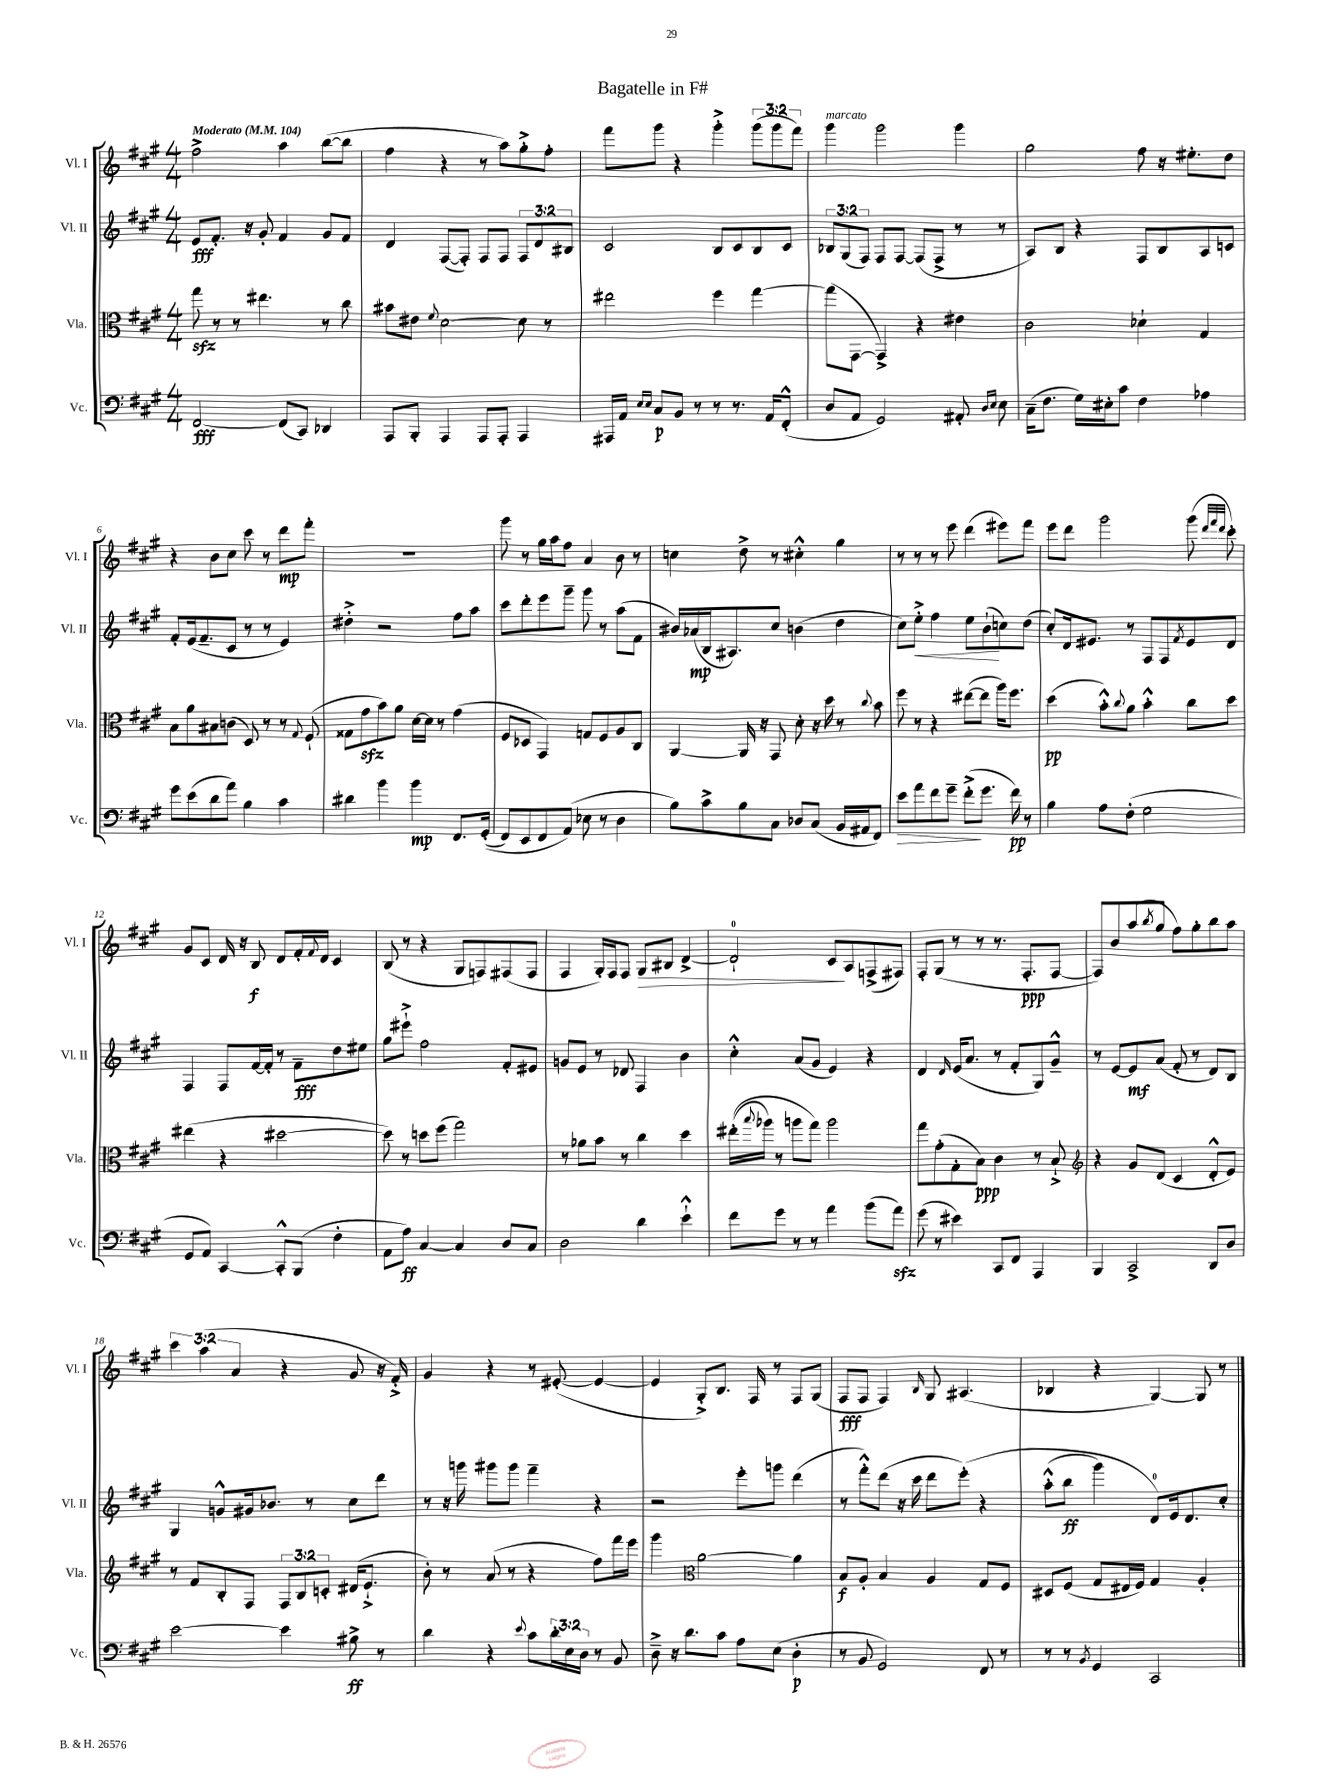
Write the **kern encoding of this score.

**kern	**dynam	**kern	**dynam	**kern	**dynam	**kern	**dynam
*part4	*part4	*part3	*part3	*part2	*part2	*part1	*part1
*staff4	*staff4	*staff3	*staff3	*staff2	*staff2	*staff1	*staff1
*I"Vc.	*	*I"Vla.	*	*I"Vl. II	*	*I"Vl. I	*
*I'Vc.	*	*I'Vla.	*	*I'Vl. II	*	*I'Vl. I	*
*clefF4	*	*clefC3	*	*clefG2	*	*clefG2	*
*k[f#c#g#]	*	*k[f#c#g#]	*	*k[f#c#g#]	*	*k[f#c#g#]	*
*M4/4	*	*M4/4	*	*M4/4	*	*M4/4	*
*MM104	*	*MM104	*	*MM104	*	*MM104	*
=1	=1	=1	=1	=1	=1	=1	=1
!	!	!	!	!	!	!LO:TX:a:B:t=Moderato	!
[2FF#/	fff	8gg#zz\	.	8e/L	fff	2ff#^\	.
.	.	8r	.	8.f#'/J	.	.	.
.	.	8r	.	.	.	.	.
.	.	.	.	16r	.	.	.
.	.	4.ee#X\	.	8g#'/	.	.	.
(8FF#/L]	.	.	.	4f#/	.	4aa\	.
8CC#/J)	.	.	.	.	.	.	.
4DD-X/	.	8r	.	8g#/L	.	([8bb\L	.
.	.	8cc#\	.	8f#/J	.	8bb\J]	.
=2	=2	=2	=2	=2	=2	=2	=2
8AAA/L	.	8b#X\L	.	4d/	.	4ff#\	.
8BBB'/J	.	8e#X\J	.	.	.	.	.
.	.	8qqf#/	.	.	.	.	.
4AAA/	.	[2d\	.	([8F#/L	.	4r	.
.	.	.	.	8F#'/J])	.	.	.
8AAA/L	.	.	.	8F#/L	.	8r	.
8AAA'/J	.	.	.	8F#/J	.	8aa\L)	.
4AAA/	.	8d\]	.	12F#/L	.	8gg#'^\	.
.	.	.	.	12d/	.	.	.
.	.	8r	.	.	.	8ff#'\J	.
.	.	.	.	12B#X/J	.	.	.
=3	=3	=3	=3	=3	=3	=3	=3
16AAA#X/LL	.	2ee#X\	.	2c#/	.	8fff#\L	.
16AA/JJ	.	.	.	.	.	.	.
16qqE/LL	.	.	.	.	.	.	.
16qqE/JJ	.	.	.	.	.	.	.
8C#/L	p	.	.	.	.	8ggg#\J	.
8BB/J	.	.	.	.	.	4r	.
8r	.	.	.	.	.	.	.
8r	.	4ff#\	.	8B/L	.	4ggg#'^\	.
8.r	.	.	.	8c#/	.	.	.
.	.	[4gg#\	.	8B/	.	(12ggg#\L	.
16AA/KL	.	.	.	.	.	.	.
.	.	.	.	.	.	12ggg#\	.
(8FF#'^^/J	.	.	.	8c#/J	.	.	.
.	.	.	.	.	.	12fff#\J)	.
=4	=4	=4	=4	=4	=4	=4	=4
!	!	!	!	!	!	!LO:TX:a:i:t=marcato	!
8D/L	.	(8gg#\L]	.	12B-X/L	.	4ggg#\	.
.	.	.	.	(12G#/	.	.	.
8AA/J	.	[8GG#\J	.	.	.	.	.
.	.	.	.	12F#/J)	.	.	.
2GG#/)	.	4GG#^/])	.	8F#/L	.	2ggg#\	.
.	.	.	.	[8F#/J	.	.	.
.	.	4r	.	(8F#/L]	.	.	.
.	.	.	.	8F#^/J	.	.	.
8AA#X'/	.	4e#X\	.	8r	.	4ggg#\	.
16qqD/LL	.	.	.	.	.	.	.
16qqE/JJ	.	.	.	.	.	.	.
8E\	.	.	.	8r	.	.	.
=5	=5	=5	=5	=5	=5	=5	=5
(16C#~\KL	.	2c#\	.	8A/L)	.	2gg#\	.
8.F#\J	.	.	.	.	.	.	.
.	.	.	.	8B/J	.	.	.
16G#\LL)	.	.	.	4r	.	.	.
16E#X'\J	.	.	.	.	.	.	.
8c#\J	.	.	.	.	.	.	.
4F#\	.	4d-X`\	.	8F#/L	.	8ff#\	.
.	.	.	.	8B/	.	16r	.
.	.	.	.	.	.	8.ee#X'\L	.
4A-X\	.	4G#/	.	8A/	.	.	.
.	.	.	.	8cn/J	.	8dd\J	.
!!LO:LB:g=z
=6	=6	=6	=6	=6	=6	=6	=6
8g#\L	.	8B\L	.	8f#'/L	.	4r	.
(8e\	.	8a\	.	(16e/k	.	.	.
.	.	.	.	8.f#~/	.	.	.
8d\	.	8B#X\	.	.	.	8b\L	.
8a\J)	.	(8cn\J	.	8c#/J	.	8cc#\J	.
4B\	.	8D/)	.	8r	.	8ccc#\	.
.	.	8r	.	8r	.	8r	.
4c#\	.	8r	.	4e/)	.	8ddd\L	mp
.	.	8qqG#/	.	.	.	.	.
.	.	(8F#`/	.	.	.	8fff#'\J	.
=7	=7	=7	=7	=7	=7	=7	=7
4d#X\	.	8G##X\L	.	4dd#X'^\	.	1r	.
.	.	8g#zz\	.	.	.	.	.
4b\	.	8b\)	.	2r	.	.	.
.	.	8a\J	.	.	.	.	.
4b\	mp	[16d\LL	.	.	.	.	.
.	.	16d\JJ]	.	.	.	.	.
.	.	8r	.	.	.	.	.
8.FF#/L	.	(4g#\	.	8ff#\L	.	.	.
.	.	.	.	8aa\J	.	.	.
((16GG#'/Jk	.	.	.	.	.	.	.
=8	=8	=8	=8	=8	=8	=8	=8
8FF#/L)	.	8F#/L	.	8ccc#\L	.	8ggg#\	.
8EE/	.	8D-X/J	.	8ddd'\	.	8r	.
8FF#/	.	4GG#/)	.	8eee\	.	16gg#\LL	.
.	.	.	.	.	.	16aa\J	.
(8AA/J)	.	.	.	8ggg#~\J	.	8ff#\J	.
8E-X\	.	8Gn/L	.	8ggg#\	.	4a/	.
8r	.	8F#/	.	8r	.	.	.
4D\	.	8A/	.	(8aa\L	.	8b\	.
.	.	8C#/J	.	8f#\J	.	8r	.
=9	=9	=9	=9	=9	=9	=9	=9
8B\L)	.	[4AA/	.	16b#X/LL)	.	4ccn\	.
.	.	.	.	(16a-X/	mp	.	.
8c#^\	.	.	.	16B/J	.	.	.
.	.	.	.	8.A#X/)	.	.	.
8B\	.	16AA/]	.	.	.	8dd^\	.
.	.	16r	.	.	.	.	.
8C#\J	.	8GG#/	.	8cc#/J	.	8r	.
8D-X/L	.	8d'\	.	(4bn\	.	4cc#X'^^\	.
(8C#/J	.	16r	.	.	.	.	.
.	.	16dd\	.	.	.	.	.
16BB/LL	.	8r	.	4dd\	.	4gg#\	.
16AA#X/J	.	.	.	.	.	.	.
.	.	8qqcc#/	.	.	.	.	.
8FF#/J)	.	8b\	.	.	.	.	.
=10	=10	=10	=10	=10	=10	=10	=10
!	!LO:HP:b	!	!	!	!	!	!
8e\L	>	8ff#\	.	8cc#\L)	.	8r	.
!	!	!	!	!	!LO:HP:b	!	!
8a\	.	8r	.	8ee'^\J	<	8r	.
8f#\	.	4r	.	4ff#\	.	8r	.
8g#~\J	.	.	.	.	.	8eee\	.
(8f#'^\L	.	([8ee#X\L	.	8ee\L	.	(4ddd\	.
8.g#\J	]	8ee#\J]	.	(8b`\	.	.	.
.	.	16aa\KL)	.	8ccn\)	[	8eee#X\L)	.
16f#\)	pp	8.ff#\J	.	.	.	.	.
8r	.	.	.	(8dd\J	.	8fff#\J	.
=11	=11	=11	=11	=11	=11	=11	=11
4B\	.	(4dd\	pp	8cc#'/L)	.	8eee\L	.
.	.	.	.	16d/k	.	8ddd\J	.
.	.	.	.	8.e#X/J	.	.	.
8A\L	.	8b'^^\L)	.	.	.	2ggg#\	.
.	.	8qqcc#/	.	.	.	.	.
(8F#'\J	.	8a\J	.	8r	.	.	.
2G#\	.	4b'^^\	.	8F#/L	.	.	.
.	.	.	.	8F#/	.	.	.
.	.	.	.	8qf#/	.	.	.
.	.	8cc#\L	.	8e#/	.	(8ggg#\	.
.	.	.	.	.	.	32qqddd/LLL	.
.	.	.	.	.	.	32qqfff#/	.
.	.	.	.	.	.	32qqddd/JJJ	.
.	.	8dd\J	.	8d/J	.	8ccc#'\)	.
!!LO:LB:g=z
=12	=12	=12	=12	=12	=12	=12	=12
8GG#/L	.	(4ee#X\	.	4F#/	.	8g#/L	.
8AA/J)	.	.	.	.	.	8c#/J	.
[4CC#/	.	4r	.	8F#/L	.	16d/	.
.	.	.	.	.	.	16r	.
.	.	.	.	[16f#/L	.	8B/	f
.	.	.	.	16f#'/JJ]	.	.	.
8CC#'^^/L]	.	[2dd#X\	.	8r	.	8d/L	.
(8BBB/J	.	.	.	8f#~\L	fff	16f#'/L	.
.	.	.	.	.	.	8qqf#/	.
.	.	.	.	.	.	16d/JJ	.
4F#'\	.	.	.	8dd\	.	4c#/	.
.	.	.	.	8ee#X\J	.	.	.
=13	=13	=13	=13	=13	=13	=13	=13
8AA\L	.	8dd#\])	.	8gg#\L	.	(8B/	.
8A\J)	ff	8r	.	8eee#X`^\J	.	8r	.
[4C#/	.	8ddn\L	.	2ff#\	.	4r	.
.	.	(8ff#\J	.	.	.	.	.
4C#/]	.	2gg#\)	.	.	.	8G#/L	.
.	.	.	.	.	.	8Fn/)	.
8D/L	.	.	.	8f#'/L	.	(8F#X/	.
8C#/J	.	.	.	8e#X/J	.	8F#/J	.
=14	=14	=14	=14	=14	=14	=14	=14
2D\	.	8r	.	8gn/L	.	4F#/	.
.	.	8a-X\L	.	8e/J	.	.	.
.	.	8b\J	.	8r	.	16G#'/LL)	.
.	.	.	.	.	.	16F#/J	.
.	.	8r	.	8d-X/	.	8F#/J	.
!	!	!	!	!	!	!	!LO:HP:b
4d\	.	4cc#\	.	4F#/	.	8G#/L	>
.	.	.	.	.	.	8B#X/J	.
4e`^^\	.	4dd\	.	4b\	.	[4d^/	.
=15	=15	=15	=15	=15	=15	=15	=15
8f#\L	.	((16ee#X'\LL	.	4cc#'^^\	.	2d`/]	.
.	.	8qqbb/	.	.	.	.	.
.	.	16aa-X\JJ)	.	.	.	.	.
8g#\J	.	8r	.	.	.	.	.
8r	.	8aan\L	.	(8a/L	.	.	.
8r	.	8gg#\J)	.	8g#/J	.	.	.
4a\	.	2aa\	.	4e/)	.	8c#/L	.
.	.	.	.	.	.	8A/	]
(8b\L	.	.	.	4r	.	(8Fn^/	.
8azz\J)	.	.	.	.	.	8F#X/J)	.
=16	=16	=16	=16	=16	=16	=16	=16
(8g#\	.	8gg#\L	.	4d/	.	8F#'/L	.
8r	.	(8g#'\	.	.	.	(8G#/J	.
.	.	.	.	16qqd/	.	.	.
4e#X\)	.	8G#'\	.	(16e/KL	.	8r	.
.	.	.	.	8.a/J	.	.	.
.	.	8B\J)	ppp	.	.	8r	.
8CC#/L	.	4c#\	.	8r	.	8.r	.
8FF#/J	.	.	.	8f#'/L	.	.	.
.	.	.	.	.	.	8.F#'/L	ppp
4AAA/	.	8r	.	8G#/)	.	.	.
.	.	8B`^/	.	8g#~^^/J	.	[8F#/J	.
=17	=17	=17	=17	=17	=17	=17	=17
*	*	*clefG2	*	*	*	*	*
4BBB/	.	4r	.	8r	.	8F#/L])	.
.	.	.	.	[8e/L	.	8b/	.
2CC#^/	.	8g#/L	.	8e/]	mf	(8aa/	.
.	.	.	.	.	.	8qbb/	.
.	.	(8d/J	.	(8a/J	.	8gg#/J	.
.	.	4c#/	.	8f#'/	.	8ff#\L)	.
.	.	.	.	8r	.	8gg#'\	.
8DD/L	.	8d'^^/L	.	8d/L)	.	8bb\	.
8D/J	.	8e/J)	.	8B/J	.	8aa\J	.
!!LO:LB:g=z
=18	=18	=18	=18	=18	=18	=18	=18
[2e\	.	8r	.	4G#/	.	6ccc#\	.
.	.	8f#/L	.	.	.	.	.
.	.	.	.	.	.	(6aa\	.
.	.	8B'/	.	8gn^^/L	.	.	.
.	.	.	.	.	.	6a/	.
.	.	8F#/J	.	16g#X/k	.	.	.
.	.	.	.	8.b-X/J	.	.	.
4e\]	.	12F#/L	.	.	.	4r	.
.	.	12B/	.	.	.	.	.
.	.	.	.	8r	.	.	.
.	.	12cn'/J	.	.	.	.	.
8B#X^\	ff	(16d#X/KL	.	8cc#\L	.	8g#/	.
.	.	8.e`^/J	.	.	.	.	.
8r	.	.	.	8ddd\J	.	16r	.
.	.	.	.	.	.	16f#'^/)	.
=19	=19	=19	=19	=19	=19	=19	=19
4d\	.	8b'\)	.	8r	.	4g#/	.
.	.	8r	.	16r	.	.	.
.	.	.	.	16gggn\	.	.	.
4r	.	(8a/	.	8ggg#X\L	.	4r	.
.	.	8r	.	8ggg#\J	.	.	.
8qqe/	.	.	.	.	.	.	.
8c#\L	.	4r	.	4fff#~\	.	8r	.
24d'\L	.	.	.	.	.	([8e#X'/	.
24E\	.	.	.	.	.	.	.
24D\JJ	.	.	.	.	.	.	.
8r	.	8ff#\L)	.	4r	.	4e#/_	.
8BB/	.	16fff#\L	.	.	.	.	.
.	.	16eee\JJ	.	.	.	.	.
=20	=20	=20	=20	=20	=20	=20	=20
8D~^\	.	4ggg#\	.	2r	.	4e#/]	.
16r	.	.	.	.	.	.	.
8.d\L	.	.	.	.	.	.	.
*	*	*clefC3	*	*	*	*	*
.	.	[2a\	.	.	.	8G#'^/L)	.
8c#\J	.	.	.	.	.	8.B/J	.
8A\L	.	.	.	8eee'\L	.	.	.
.	.	.	.	.	.	16F#/	.
(8E\J	.	.	.	8gggn\J	.	8r	.
4D'\	p	4a\]	.	(4ddd\	.	8F#/L	.
.	.	.	.	.	.	(8G#/J	.
=21	=21	=21	=21	=21	=21	=21	=21
8r	.	8B/L	f	8r	.	8F#/L	fff
8BB/	.	8A'/J	.	8fff#'^^\L)	.	8F#/J	.
2GG#/)	.	4B/	.	(8ddd\J	.	4F#/)	.
.	.	.	.	16r	.	.	.
.	.	.	.	16ccc#\	.	.	.
.	.	.	.	.	.	16qqB/	.
.	.	4A/	.	8ddd\L	.	8G#/	.
.	.	.	.	(8eee'\J)	.	(4.A#X/	.
8FF#/	.	8G#/L	.	4r	.	.	.
8r	.	8F#/J	.	.	.	.	.
=22	=22	=22	=22	=22	=22	=22	=22
8r	.	8D#X/L	.	(8aa'^^\L	.	4B-X/	.
8r	.	(8F#/J	.	8bb\J	ff	.	.
8qBB/	.	.	.	.	.	.	.
4GG#/	.	8G#/L	.	4ggg#\)	.	4r	.
.	.	16E#X/L	.	.	.	.	.
.	.	16F#/JJ)	.	.	.	.	.
2CC#/	.	4G#/	.	8d/L)	.	[4G#/)	.
.	.	.	.	16e/k	.	.	.
.	.	.	.	8.d/	.	.	.
.	.	4A'/	.	.	.	8G#/]	.
.	.	.	.	8cc#'/J	.	8r	.
==	==	==	==	==	==	==	==
*-	*-	*-	*-	*-	*-	*-	*-
